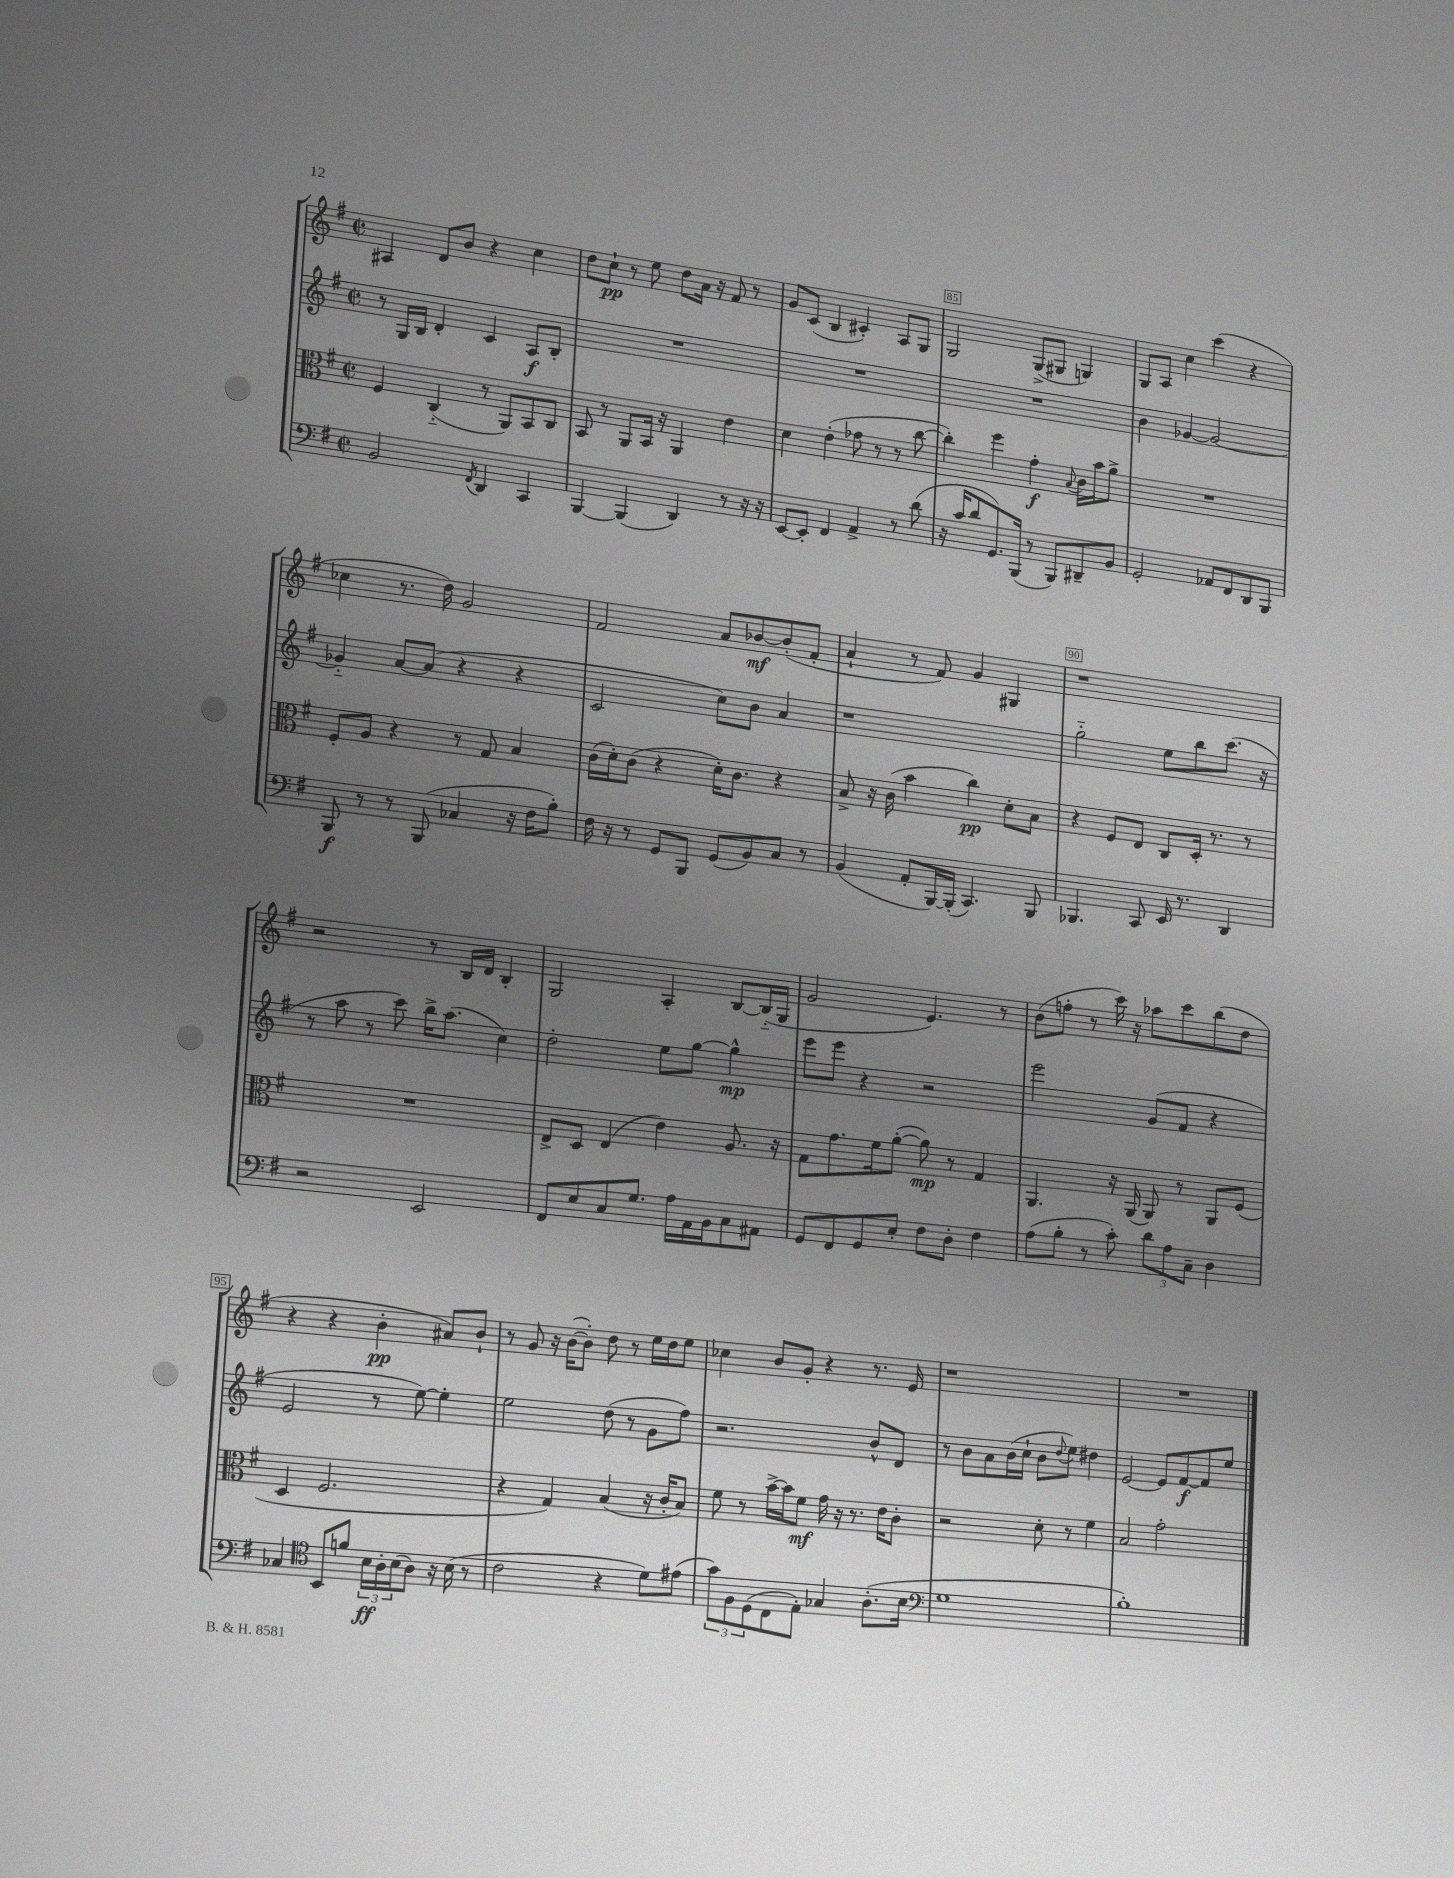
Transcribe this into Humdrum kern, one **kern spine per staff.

**kern	**kern	**kern	**kern
*staff4	*staff3	*staff2	*staff1
*clefF4	*clefC3	*clefG2	*clefG2
*k[f#]	*k[f#]	*k[f#]	*k[f#]
*M2/2	*M2/2	*M2/2	*M2/2
*met(c|)	*met(c|)	*met(c|)	*met(c|)
2BB	4F#	8r	4A#
.	.	16G	.
.	.	16B	.
.	(4C'~	4d'	8d
.	.	.	8b
8qFF#	.	.	.
4DD	8r	4c	4r
.	8AA)	.	.
4CC	8BB	8A	4cc
.	8C	8B'	.
=	=	=	=
[4BBB	8BB	1r	8dd
.	8r	.	8cc`
(4BBB]	8AA	.	8r
.	16BB	.	8ee
.	16r	.	.
4DD)	4AA	.	8dd
.	.	.	16a
.	.	.	16r
8r	4e	.	8f#
16r	.	.	8r
16r	.	.	.
=	=	=	=
[8EE	4d	1r	8g
8EE']	.	.	(8c
4FF#	(4e'	.	4B
4AA^	8g-	.	4c#')
.	8r	.	.
8r	8r	.	8A
(8d	[8cc	.	8G
=	=	=	=
16r	4cc'])	1r	2G
16c	.	.	.
8d	.	.	.
8.GG)	4ff#	.	.
(16BBB	.	.	.
8r	4g'	.	(8G^
8BBB)	.	.	8G#
.	8qqB	.	.
8DD#~	16c	.	4G)
.	16b	.	.
8BB	8a^	.	.
=	=	=	=
2GG'	1r	4b	8G
.	.	.	8A
.	.	[4g-	4cc
8AA-	.	2g-_	(4ccc
8FF#	.	.	.
8DD	.	.	4r
8BBB	.	.	.
=	=	=	=
8BBB	8F#'	4g-'~]	4cc-
8r	8A	.	.
8r	4r	[8a	8.r
(8BBB	.	(8a]	.
.	.	.	16dd)
4C-	8r	4r	2g
.	8G	.	.
16r	4B	4r	.
16F#	.	.	.
8B')	.	.	.
=	=	=	=
16F#	(16c	2c	2f#
16r	16d')	.	.
8r	(8c	.	.
8GG	4r	.	.
8BBB	.	.	.
(8GG	16d')	8cc)	8a
.	8.c	.	.
8BB)	.	8b	[8b-
8C	4r	4a	(8b-']
8r	.	.	8f#'
=	=	=	=
(4BB	8B^	1r	4a`
.	16r	.	.
.	(16c	.	.
8AA'	4b	.	8r
[16BBB)	.	.	8f#)
(16BBB']	.	.	.
4.CC)	4cc)	.	4g
.	8d'	.	4G#
8BBB	8B	.	.
=	=	=	=
4.BBB-	4r	2gg'~	1r
.	8F#	.	.
8CC	8E	.	.
16EE	8C	8ee	.
8.r	.	.	.
.	16D'	8bb	.
.	8.r	.	.
4DD	.	(8.ccc	.
.	8r	.	.
.	.	16r	.
=	=	=	=
2r	1r	8r	2r
.	.	8aa	.
.	.	8r	.
.	.	8ccc)	.
2EE	.	16bb^	8r
.	.	(8.aa	.
.	.	.	16B
.	.	.	16d
.	.	4cc)	4B'
=	=	=	=
8FF#	8E^	2dd'	2G
8E	8D	.	.
8C	(4E	.	.
8.G	.	.	.
.	4e)	8ee	4A'
16A	.	.	.
16AA	.	[8gg	.
16BB	.	.	.
8C	8.A	4gg^^]	[8B
8AA#	.	.	(16B'~]
.	16r	.	16G
=	=	=	=
8GG	8G	8eee	2g
8FF#	8.g	8eee	.
8GG	.	4r	.
.	16f#	.	.
8E'	([8a'	.	.
8F#	8a])	2r	4.e)
8D'	8r	.	.
4F#	4G	.	.
.	.	.	8r
=	=	=	=
(8A	4.AA	2eee	(8b
8B'	.	.	8ff'
8r	.	.	8r
8c')	16r	.	16ccc)
.	(16AA	.	16r
12d	8AA)	(8g	8aa-
12A	.	.	.
.	8r	8f#	8ccc
12C~	.	.	.
4D	8AA	4r	(8bb
.	(8F#	.	8dd
=	=	=	=
4C-	4D	2e	4r
*clefC4	*	*	*
8BB	2.F#	.	4r
8f	.	.	.
24B	.	8r	4b'
24A'	.	.	.
(24B	.	.	.
8A)	.	[8ee)	.
16r	.	4ee']	8a#)
(16B	.	.	.
8r	.	.	8b`
=	=	=	=
2c	4r	2ee	8r
.	.	.	8g
.	4G)	.	16r
.	.	.	([16b
.	.	.	8b'])
4r	(4B	(8dd	8dd
.	.	8r	8r
8d)	16r	8g	16ee
.	16c'	.	16dd
(8e#	8B)	8ff#)	8ee
=	=	=	=
12g)	8f#	2.r	4cc-
12F#	.	.	.
.	8r	.	.
(12D	.	.	.
8C	[16b^	.	8b
.	16b]	.	.
8E')	8f#	.	8g'
4G-	16g	.	4r
.	16r	.	.
.	8.r	.	.
(8.A'	.	8b^^	8.r
.	16e	.	.
.	8c'	8d	.
16B	.	.	16e
=	=	=	=
*clefF4	*	*	*
1G	2r	8r	1r
.	.	8b	.
.	.	8a	.
.	.	(16b	.
.	.	16cc`	.
.	8d'	8b	.
.	.	8qqdd	.
.	8r	8ee)	.
.	4f#	4dd#	.
=	=	=	=
1B')	2B	[2e	1r
.	2g'	8e]	.
.	.	[8f#	.
.	.	8f#]	.
.	.	8ee	.
==	==	==	==
*-	*-	*-	*-
